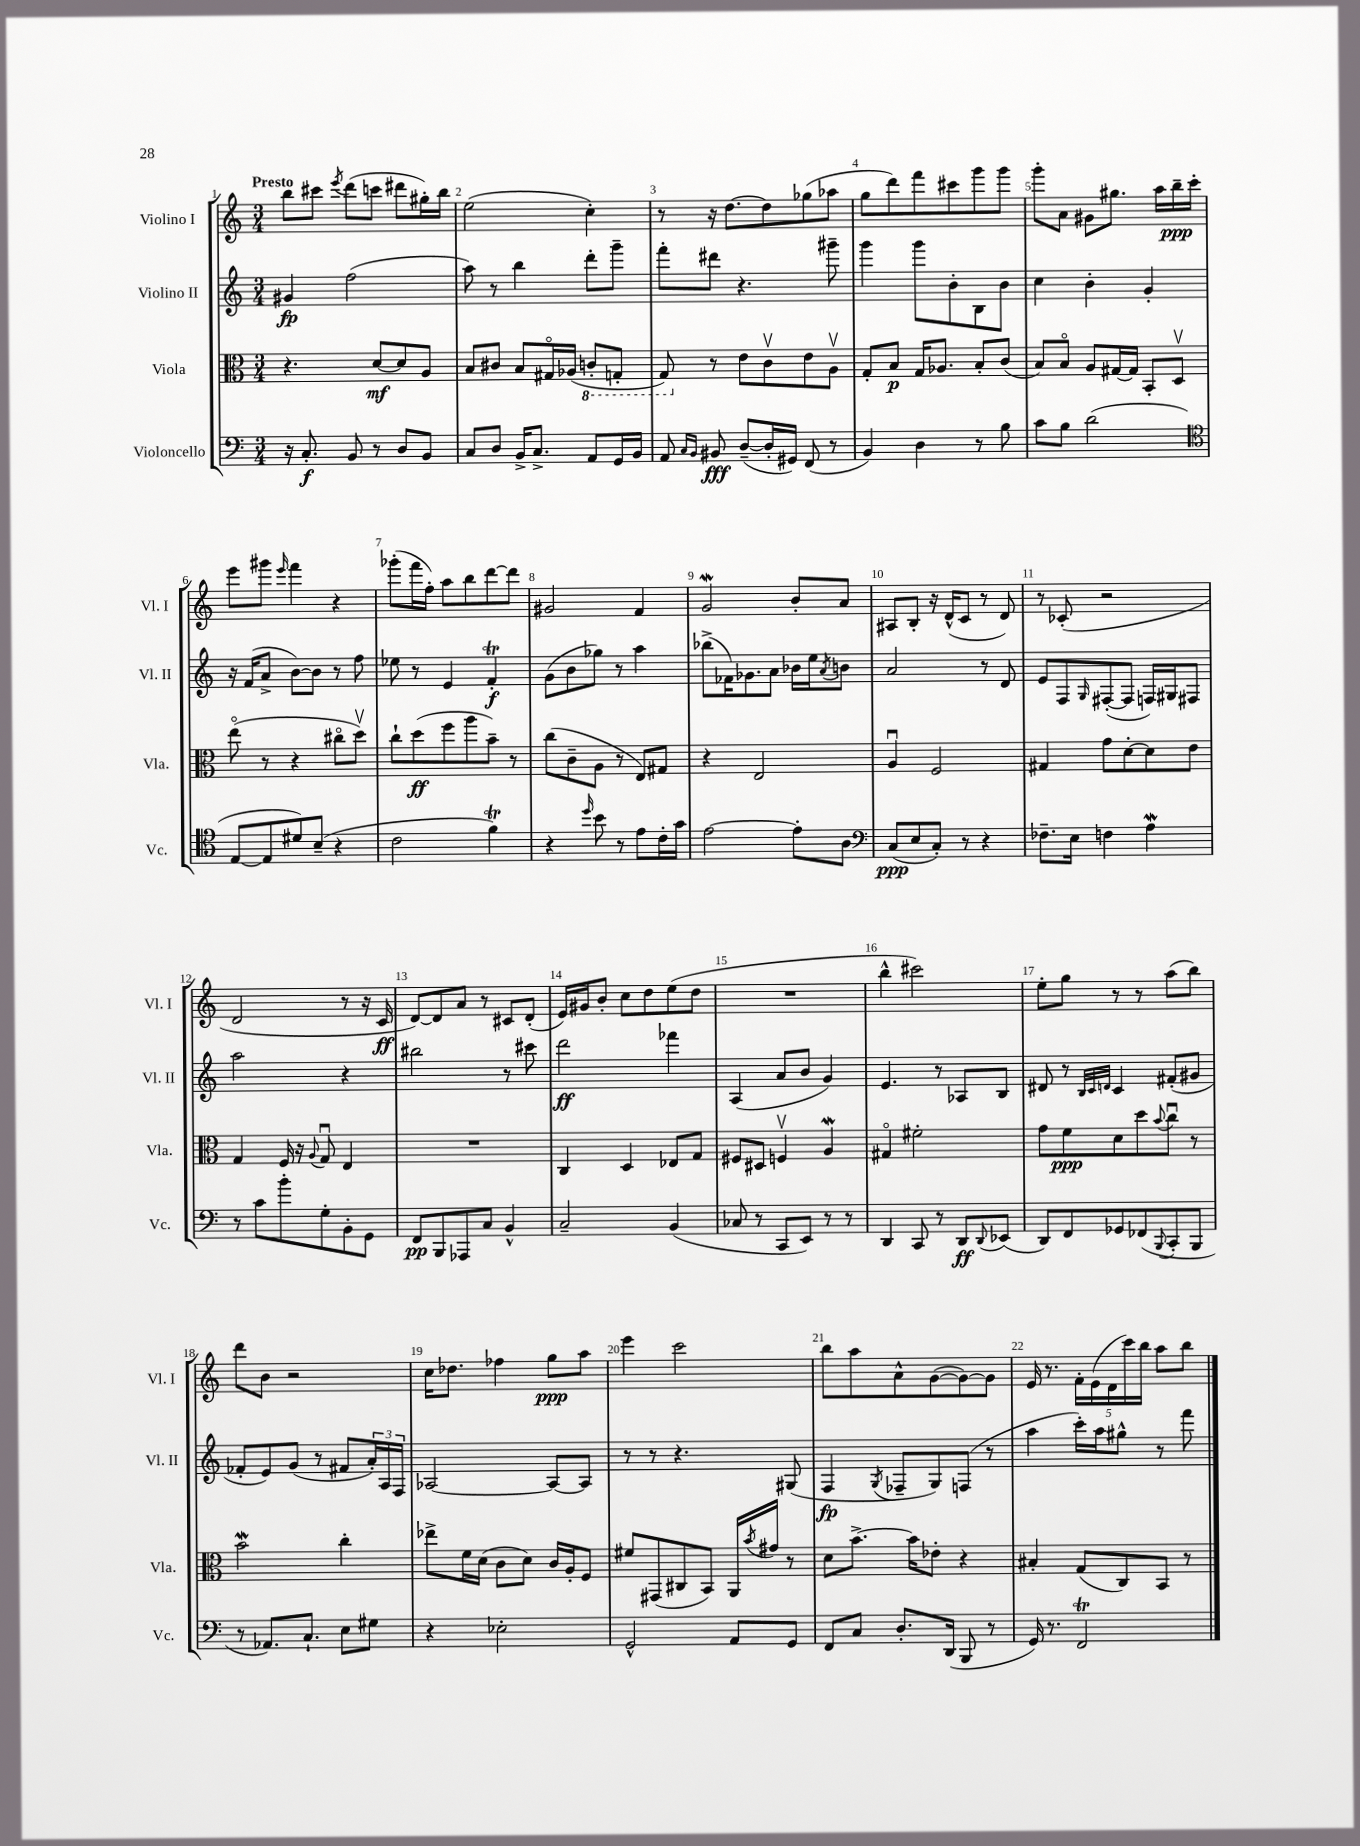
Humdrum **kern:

**kern	**dynam	**kern	**dynam	**kern	**dynam	**kern	**dynam
*part4	*part4	*part3	*part3	*part2	*part2	*part1	*part1
*staff4	*staff4	*staff3	*staff3	*staff2	*staff2	*staff1	*staff1
*I"Violoncello	*	*I"Viola	*	*I"Violino II	*	*I"Violino I	*
*I'Vc.	*	*I'Vla.	*	*I'Vl. II	*	*I'Vl. I	*
*clefF4	*	*clefC3	*	*clefG2	*	*clefG2	*
*k[]	*	*k[]	*	*k[]	*	*k[]	*
*M3/4	*	*M3/4	*	*M3/4	*	*M3/4	*
=1	=1	=1	=1	=1	=1	=1	=1
!	!	!	!	!	!	!LO:TX:a:B:t=Presto	!
16r	.	4.r	.	4g#X/	fp	8bb\L	.
8.C'/	f	.	.	.	.	.	.
.	.	.	.	.	.	8ccc#X\J	.
.	.	.	.	.	.	8qeee/	.
8BB/	.	.	.	(2ff\	.	(8ddd\L	.
8r	.	[8d/L	mf	.	.	8cccn\J	.
8D/L	.	8d/]	.	.	.	8ddd#X\L	.
8BB/J	.	8A/J	.	.	.	16gg#X'\L)	.
.	.	.	.	.	.	16bb\JJ	.
=2	=2	=2	=2	=2	=2	=2	=2
8C/L	.	8B/L	.	8aa\)	.	(2ee\	.
8D/J	.	8c#X/J	.	8r	.	.	.
16BB^/KL	.	8B/L	.	4bb\	.	.	.
8.C^/J	.	.	.	.	.	.	.
.	.	16G#X/L	.	.	.	.	.
.	.	(16A-X/JJ	.	.	.	.	.
*	*	*8ba	*	*	*	*	*
8AA/L	.	8Cn'/L	.	8ddd'\L	.	4cc'\)	.
16GG/L	.	8GGn'/J	.	8ggg~\J	.	.	.
16BB/JJ	.	.	.	.	.	.	.
=3	=3	=3	=3	=3	=3	=3	=3
8AA/	.	8GG/)	.	8fff'\L	.	8r	.
16qqC/LL	.	.	.	.	.	.	.
16qqBB/JJ	.	.	.	.	.	.	.
*	*	*X8ba	*	*	*	*	*
8BB#X/	fff	8r	.	8ddd#X\J	.	16r	.
.	.	.	.	.	.	[8.dd\L	.
([8D~/L	.	8e\L	.	4.r	.	.	.
16D'/L]	.	8cv\	.	.	.	8dd\]	.
16GG#X/JJ)	.	.	.	.	.	.	.
(8FF/	.	8e\	.	.	.	(8gg-X\	.
8r	.	8Av\J	.	8ggg#X~\	.	8aa-X\J	.
=4	=4	=4	=4	=4	=4	=4	=4
4BB/)	.	8G'/L	.	4ggg\	.	8gg\L	.
.	.	8B/J	p	.	.	8ddd\)	.
4D\	.	16G/KL	.	8ggg\L	.	8fff\	.
.	.	8.A-X/J	.	.	.	.	.
.	.	.	.	8b'\	.	8ccc#X\	.
8r	.	8B'/L	.	8B\	.	8ggg\	.
8B\	.	(8c/J	.	8b\J	.	8ggg\J	.
=5	=5	=5	=5	=5	=5	=5	=5
8c\L	.	8B/L)	.	4cc\	.	8ggg'\L	.
8B\J	.	8B/J	.	.	.	8a\J	.
(2d\	.	8A/L	.	4b'\	.	8g#X\L	.
.	.	[16G#X/L	.	.	.	8.gg#X\J	.
.	.	16G#/JJ]	.	.	.	.	.
.	.	8BB'/L	.	4g'/	.	.	.
.	.	.	.	.	.	16aa\LL	.
.	.	8Dv/J	.	.	.	16bb~\	ppp
.	.	.	.	.	.	16ccc'\JJ	.
!!LO:LB:g=z
=6	=6	=6	=6	=6	=6	=6	=6
*clefC4	*	*	*	*	*	*	*
[8E/L	.	(8ee\	.	16r	.	8eee\L	.
.	.	.	.	(16f/KL	.	.	.
8E/]	.	8r	.	8a^/J	.	8ggg#X\J	.
.	.	.	.	.	.	16qqeee/	.
8d#X/)	.	4r	.	[8b\L)	.	4fff\	.
(8B~/J	.	.	.	8b\J]	.	.	.
4r	.	8cc#X\L	.	8r	.	4r	.
.	.	8ddv\J)	.	8ff\	.	.	.
=7	=7	=7	=7	=7	=7	=7	=7
2c\	.	8cc`\L	.	8ee-X\	.	(8ggg-X'\L	.
.	.	(8dd\	ff	8r	.	16fff\L	.
.	.	.	.	.	.	16ff'\JJ)	.
.	.	8ff\	.	4e/	.	8aa\L	.
.	.	8aa\	.	.	.	8bb\	.
4fT\)	.	8b~\J)	.	4fT'/	f	[8ddd\	.
.	.	8r	.	.	.	8ddd\J]	.
=8	=8	=8	=8	=8	=8	=8	=8
4r	.	(8cc\L	.	(8g\L	.	2g#X/	.
.	.	8c~\	.	8b\	.	.	.
16qqdd/	.	.	.	.	.	.	.
8b\	.	8A\J	.	8gg-X\J)	.	.	.
8r	.	8r	.	8r	.	.	.
8e\L	.	8E/L)	.	4aa\	.	4f/	.
16c'\L	.	8G#X/J	.	.	.	.	.
16g\JJ	.	.	.	.	.	.	.
=9	=9	=9	=9	=9	=9	=9	=9
[2e\	.	4r	.	(8bb-X^\L	.	2gW/	.
.	.	.	.	16f-X\K)	.	.	.
.	.	.	.	8.g-X\	.	.	.
.	.	2E/	.	.	.	.	.
.	.	.	.	8a\J	.	.	.
8e'\L]	.	.	.	16b-X\LL	.	8b'/L	.
.	.	.	.	16ee\J	.	.	.
.	.	.	.	8qa/	.	.	.
8A\J	.	.	.	8bn\J	.	8a/J	.
=10	=10	=10	=10	=10	=10	=10	=10
*clefF4	*	*	*	*	*	*	*
(8C/L	ppp	4Au/	.	2a/	.	8A#X/L	.
8E/	.	.	.	.	.	8B'/J	.
8C'/J)	.	2F/	.	.	.	16r	.
.	.	.	.	.	.	(16d^^/KL	.
8r	.	.	.	.	.	8c/J	.
4r	.	.	.	8r	.	8r	.
.	.	.	.	8d/	.	8d/)	.
=11	=11	=11	=11	=11	=11	=11	=11
8.F-X~\L	.	4G#X/	.	8e/L	.	8r	.
.	.	.	.	8F/	.	(8c-X'/	.
16E\Jk	.	.	.	.	.	.	.
.	.	.	.	16qqG/	.	.	.
4Fn\	.	8g\L	.	([8F#X'/	.	2r	.
.	.	[8d'\	.	8F#/J]	.	.	.
4AW\	.	8d\]	.	16Fn/LL)	.	.	.
.	.	.	.	16G#X/J	.	.	.
.	.	8e\J	.	8F#X/J	.	.	.
!!LO:LB:g=z
=12	=12	=12	=12	=12	=12	=12	=12
8r	.	4G/	.	2aa\	.	2d/	.
8c\L	.	.	.	.	.	.	.
8b'\	.	16F/	.	.	.	.	.
.	.	16r	.	.	.	.	.
.	.	8qqA/	.	.	.	.	.
8G'\	.	8Gu/	.	.	.	.	.
8BB'\	.	4E/	.	4r	.	8r	.
8GG\J	.	.	.	.	.	16r	.
.	.	.	.	.	.	16c/	ff
=13	=13	=13	=13	=13	=13	=13	=13
8FF/L	pp	2.r	.	2bb#X\	.	[8d/L)	.
8BBB/	.	.	.	.	.	8d/]	.
8AAA-X/	.	.	.	.	.	8a/J	.
8C/J	.	.	.	.	.	8r	.
4BB^^/	.	.	.	8r	.	8c#X/L	.
.	.	.	.	8ccc#X\	.	(8d'/J	.
=14	=14	=14	=14	=14	=14	=14	=14
2C~/	.	4C/	.	2ddd\	ff	16e/LL)	.
.	.	.	.	.	.	16g#X/J	.
.	.	.	.	.	.	8b'/J	.
.	.	4D/	.	.	.	8cc\L	.
.	.	.	.	.	.	8dd\	.
(4BB/	.	8E-X/L	.	4fff-X\	.	(8ee\	.
.	.	8G/J	.	.	.	8dd\J	.
=15	=15	=15	=15	=15	=15	=15	=15
8C-X/	.	8F#X/L	.	(4A/	.	2.r	.
8r	.	8D#X/J	.	.	.	.	.
8CC/L	.	4Fnv/	.	8a/L	.	.	.
8EE/J)	.	.	.	8b/J	.	.	.
8r	.	4AW/	.	4g/)	.	.	.
8r	.	.	.	.	.	.	.
=16	=16	=16	=16	=16	=16	=16	=16
4DD/	.	4G#X/	.	4.e/	.	4bb^^\	.
8CC/	.	2f#X'\	.	.	.	2ccc#X\)	.
8r	.	.	.	8r	.	.	.
8DD/L	ff	.	.	8A-X/L	.	.	.
8qqDD/	.	.	.	.	.	.	.
(8EE-X/J	.	.	.	8B/J	.	.	.
=17	=17	=17	=17	=17	=17	=17	=17
8DD/L)	.	8g\L	.	8d#X/	.	8ee'\L	.
8FF/	.	8f\	ppp	8r	.	8gg\J	.
.	.	.	.	32qqB/LLL	.	.	.
.	.	.	.	32qqc/	.	.	.
.	.	.	.	32qqdn/JJJ	.	.	.
8GG-X/	.	8d\	.	4c/	.	8r	.
(8FF-X/	.	8dd\	.	.	.	8r	.
8qqBBB/	.	8qqb/	.	.	.	.	.
8CC'/	.	8ccu\J	.	(8f#X'/L	.	(8aa\L	.
8BBB/J	.	8r	.	8g#X/J	.	8bb\J)	.
!!LO:LB:g=z
=18	=18	=18	=18	=18	=18	=18	=18
8r	.	2bW\	.	8f-X'/L	.	8ddd\L	.
8.AA-X/L)	.	.	.	8e/)	.	8b\J	.
.	.	.	.	(8g/J	.	2r	.
8.C`/J	.	.	.	.	.	.	.
.	.	.	.	8r	.	.	.
8E\L	.	4cc'\	.	8f#X/L	.	.	.
8G#X\J	.	.	.	24a'/L)	.	.	.
.	.	.	.	24A/	.	.	.
.	.	.	.	24F/JJ	.	.	.
=19	=19	=19	=19	=19	=19	=19	=19
4r	.	8ee-X^\L	.	[2A-X/	.	16cc\KL	.
.	.	.	.	.	.	8.dd-X\J	.
.	.	16f\L	.	.	.	.	.
.	.	(16d\JJ	.	.	.	.	.
2E-X'\	.	8c\L	.	.	.	4ff-X\	.
.	.	8d\J)	.	.	.	.	.
.	.	16c/LL	.	8A-/L_	.	8gg\L	ppp
.	.	16A'/J	.	.	.	.	.
.	.	8F/J	.	8A-/J]	.	8aa\J	.
=20	=20	=20	=20	=20	=20	=20	=20
2GG^^/	.	8f#X/L	.	8r	.	4eee\	.
.	.	(8GG#X/	.	8r	.	.	.
.	.	8C#X/	.	4.r	.	2ccc\	.
.	.	8BB/J)	.	.	.	.	.
8AA/L	.	16AA/LL	.	.	.	.	.
.	.	8qb/	.	.	.	.	.
.	.	16g#X/JJ	.	.	.	.	.
8GG/J	.	8r	.	(8G#X/	.	.	.
=21	=21	=21	=21	=21	=21	=21	=21
8FF/L	.	8d\L	.	4F/	fp	8bb\L	.
8C/J	.	[8.b^\J	.	.	.	8aa\	.
.	.	.	.	8qG/	.	.	.
8.D'/L	.	.	.	8F-X~/L	.	8a^^\	.
.	.	16b\KL]	.	.	.	.	.
.	.	8e-X'\J	.	8G/)	.	([8g\	.
(16DD/Jk	.	.	.	.	.	.	.
8BBB/	.	4r	.	(8Fn/J	.	8g\_)	.
8r	.	.	.	8r	.	8g\J]	.
=22	=22	=22	=22	=22	=22	=22	=22
16GG/)	.	4B#X'/	.	4aa\	.	16e/	.
8.r	.	.	.	.	.	8.r	.
2FFT/	.	(8G/L	.	16ccc'\LL)	.	20f'\LL	.
.	.	.	.	.	.	(20e\	.
.	.	.	.	16aa\J	.	.	.
.	.	.	.	.	.	20d\	.
.	.	8C/)	.	8gg#X^^\J	.	.	.
.	.	.	.	.	.	20ccc\)	.
.	.	.	.	.	.	20bb\JJ	.
.	.	8BB/J	.	8r	.	8aa\L	.
.	.	8r	.	8fff\	.	8bb\J	.
==	==	==	==	==	==	==	==
*-	*-	*-	*-	*-	*-	*-	*-
